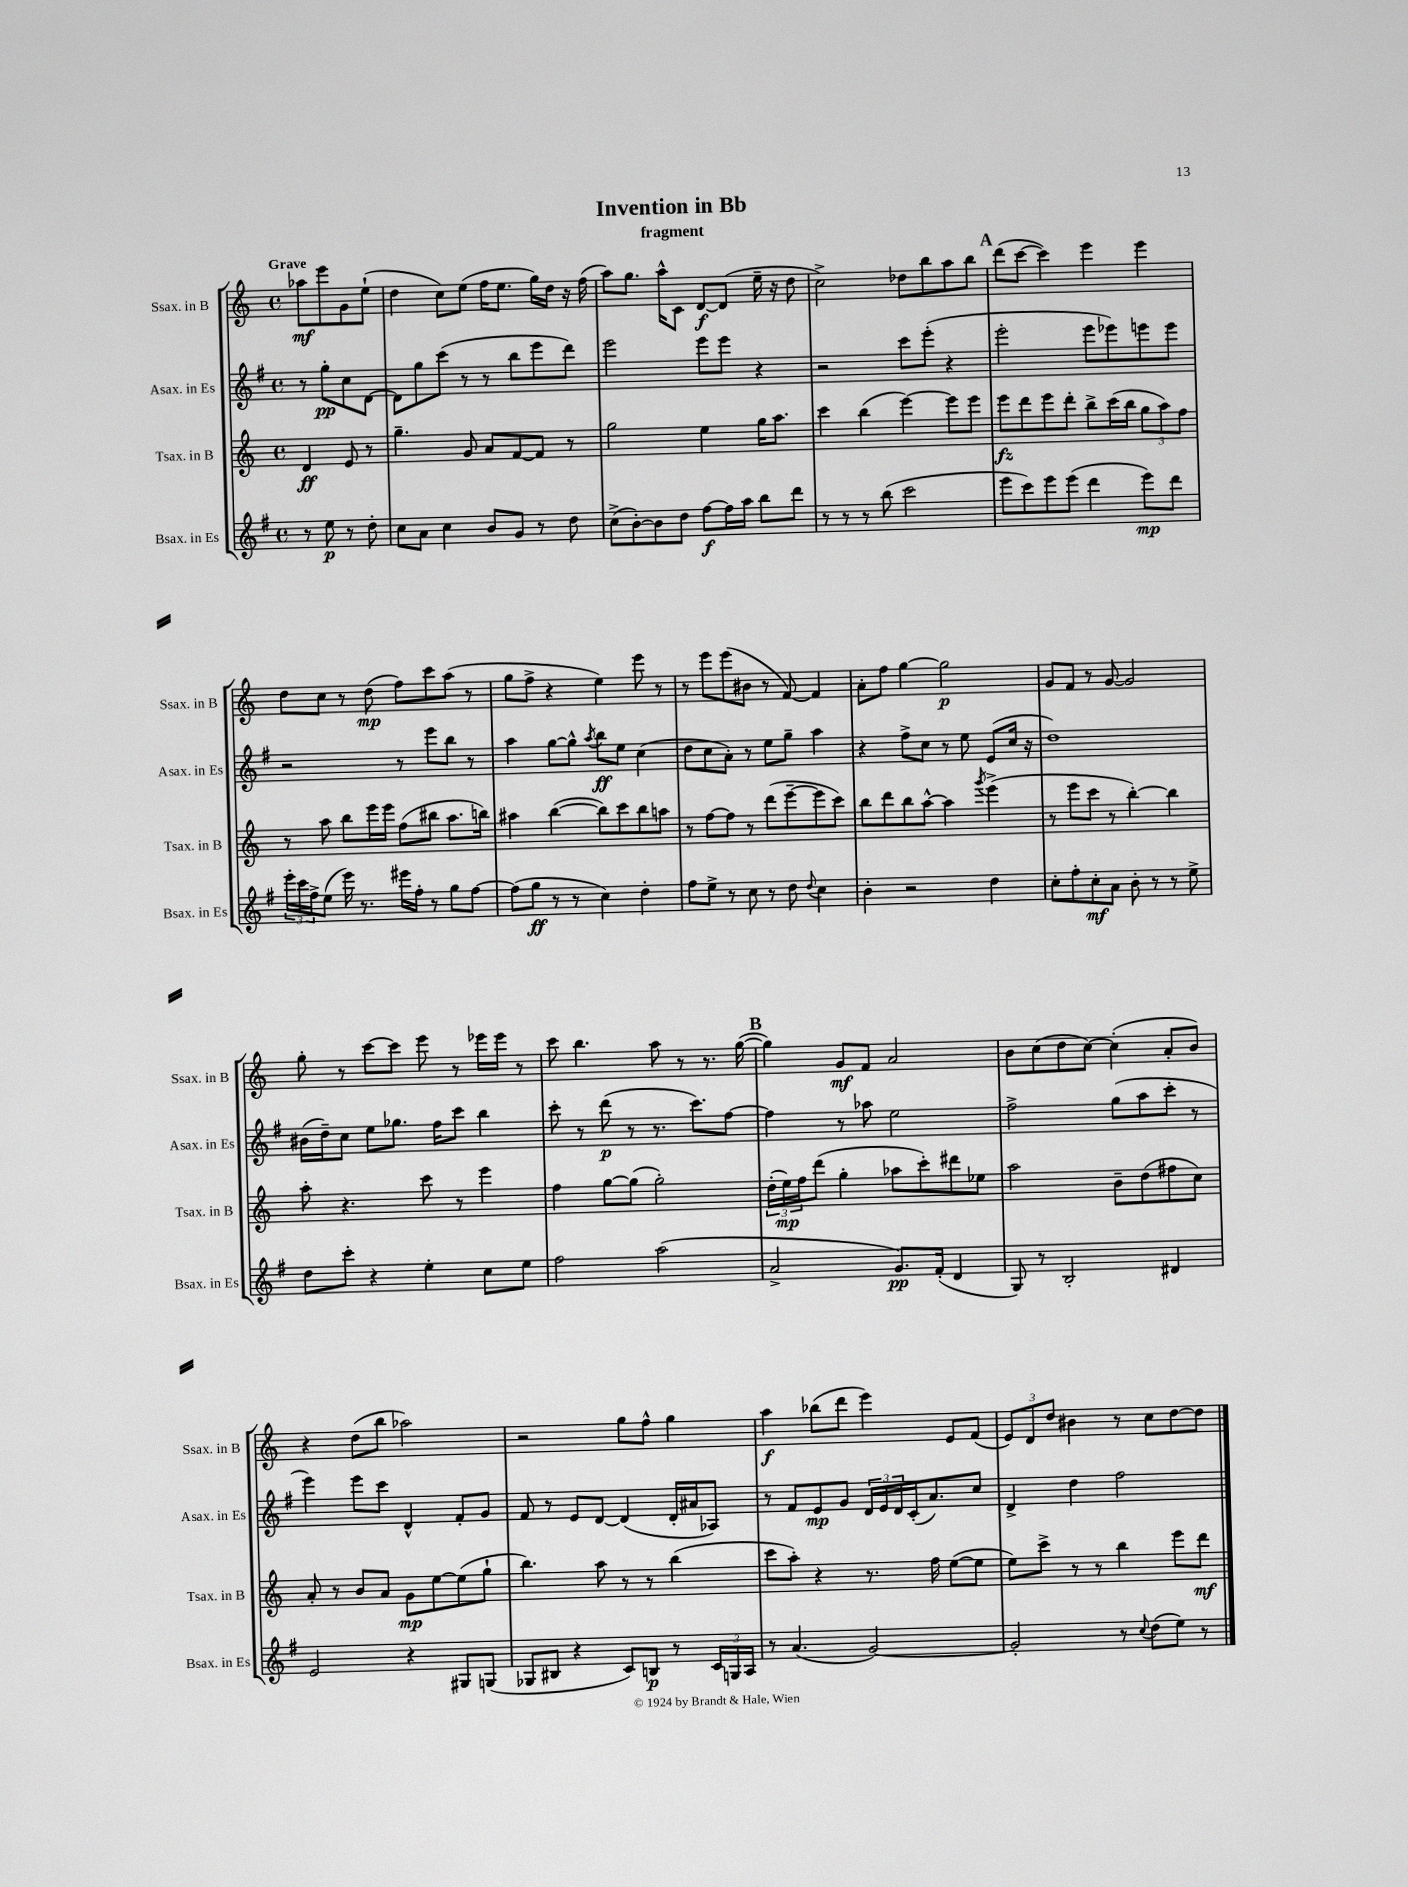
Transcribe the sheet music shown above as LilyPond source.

\header { title = "Invention in Bb" subtitle = "fragment" }
<<
\new StaffGroup <<
\new Staff = "s0" \with { instrumentName = "Ssax. in B" shortInstrumentName = "Ssax. in B" } {
    \clef treble \key c \major \defaultTimeSignature \time 4/4 \partial 2 \tempo "Grave"
    aes''8\mf e'''8 g'8 e''8-!( |
    d''4 c''8) e''8( f''16 e''8. g''16) d''16 r16 f''16( |
    a''8) g''8. a''16-^ c'8 d'8~\f d'8( e''16-- r16 d''8 |
    c''2->) des''8 b''8 a''8 b''8 |
    \mark \markup { \bold "A" } d'''8( c'''8~ c'''4) e'''4 e'''4 |
    d''8 c''8 r8 d''8\mp( f''8) c'''8 a''8( r8 |
    g''8 f''8-> r4 e''4) e'''8 r8 |
    r8 e'''8 e'''8( bis'8 r8 f'8~) f'4 |
    a'8-. f''8 g''4~ g''2\p |
    g'8 f'8 r8 g'8~ g'2 |
    g''8-. r8 c'''8~ c'''8 e'''8 r8 ees'''16 ees'''16 r8 |
    c'''8 b''4. a''8 r8 r8. g''16~( |
    \mark \markup { \bold "B" } g''4) g'8\mf f'8 a'2 |
    b'8 c''8( d''8 c''8~) c''4-.( a'8-. b'8) |
    r4 d''8( b''8 aes''2) |
    r2 g''8 f''8-^ g''4 |
    a''4\f bes''8( d'''8 e'''4) e'8 f'8( |
    \tuplet 3/2 { e'8) d'8 d''8 } bis'4 r8 c''8 d''8~ d''8 \bar "|." |
}
\new Staff = "s1" \with { instrumentName = "Asax. in Es" shortInstrumentName = "Asax. in Es" } {
    \clef treble \key g \major \defaultTimeSignature \time 4/4 \partial 2
    r8 g''8-.\pp c''8 d'8~ |
    d'8 g''8 c'''8( r8 r8 b''8 e'''8 d'''8) |
    e'''2 e'''8 e'''8 r4 |
    r2 c'''8 e'''8-.( r4 |
    \mark \markup { \bold "A" } e'''2-. e'''8 ees'''8) e'''8 e'''8 |
    r2 r8 e'''8 b''8 r8 |
    a''4 g''8~ g''8-^ \acciaccatura { a''8 } b''8\ff e''8 c''4( |
    d''8 c''8 a'8-.) r8 e''8 g''8-- a''4 |
    r4 fis''8-> c''8 r8 e''8 e'8( c''16 r16 |
    d''1) |
    bis'16( d''16--) c''8 e''8 ges''8. fis''16 c'''8 b''4 |
    c'''8-. r8 d'''8\p( r8 r8. c'''8.) fis''8~ |
    \mark \markup { \bold "B" } fis''4 r8 aes''8 e''2 |
    fis''2-> g''8( a''8 c'''8-. r8 |
    e'''4) e'''8 c'''8 d'4-^ fis'8-. g'8 |
    fis'8 r8 e'8 d'8~ d'4( d'16-. ais'16 aes8) |
    r8 fis'8 e'8\mp g'8 \tuplet 3/2 { d'16 e'16 d'16 } c'16-.( a'8.) c''8 |
    d'4-> d''4 fis''2 \bar "|." |
}
\new Staff = "s2" \with { instrumentName = "Tsax. in B" shortInstrumentName = "Tsax. in B" } {
    \clef treble \key c \major \defaultTimeSignature \time 4/4 \partial 2
    d'4\ff e'8 r8 |
    g''4.-- g'8 a'8 f'8~ f'8 r8 |
    g''2 e''4 g''16 a''8. |
    c'''4 b''4( e'''4~) e'''8 e'''8 |
    \mark \markup { \bold "A" } e'''8\fz d'''8 e'''8 d'''8-. b''8-> c'''16( b''16 \tuplet 3/2 { g''8 a''8) f''8 } |
    r8 a''8 b''8 e'''16 e'''16 f''8( bis''8 a''8. b''16) |
    ais''4 b''4~( b''8) c'''8 b''8 a''8 |
    r8 f''8~ f''8 r8 d'''8( e'''8~-- e'''8 c'''8) |
    b''8 d'''8 b''8 a''8~-^ a''4 \acciaccatura { g'''8 } e'''4->( |
    r8 e'''8 c'''8 r8 b''4~-.) b''4 |
    a''8-. r4. c'''8 r8 e'''4 |
    f''4 g''8~ g''8( g''2-.) |
    \mark \markup { \bold "B" } \tuplet 3/2 { d''16-.( e''16\mp) f''16 } d'''8( g''4-. aes''8 c'''8-.) dis'''8 ees''8 |
    a''2 b'8-- d''8( fis''8 c''8) |
    a'8-. r8 b'8 a'8 g'8\mp e''8~ e''8( g''8-! |
    b''4.) a''8 r8 r8 b''4( |
    c'''8 a''8-.) r4 r8. f''16 e''8~( e''8 |
    e''8) c'''8-> r8 r8 b''4 e'''8 d'''8\mf \bar "|." |
}
\new Staff = "s3" \with { instrumentName = "Bsax. in Es" shortInstrumentName = "Bsax. in Es" } {
    \clef treble \key g \major \defaultTimeSignature \time 4/4 \partial 2
    r8 e''8\p r8 d''8-. |
    c''8 a'8 c''4 b'8 g'8 r8 d''8 |
    c''8->( b'8~-.) b'8 d''8 fis''8~\f fis''16 a''16 b''8 d'''8 |
    r8 r8 r8 b''8( c'''2 |
    \mark \markup { \bold "A" } e'''8 c'''8) e'''8 e'''8( d'''4 e'''8\mp) d'''8 |
    \tuplet 3/2 { e'''16-. c'''16 fis''16-> } e''8( e'''16) r8. eis'''16 fis''16-. r8 g''8 fis''8~ |
    fis''8( g''8\ff r8 r8 c''4) d''4-. |
    fis''8 e''8-> r8 c''8 r8 d''8 \appoggiatura { d''8 } c''4 |
    b'4-. r2 d''4 |
    c''8-. fis''8-. c''8-.\mf a'8 b'8-. r8 r8 e''8-> |
    d''8 c'''8-. r4 e''4-. c''8 e''8 |
    fis''2 a''2( |
    \mark \markup { \bold "B" } a'2-> g'8.\pp) fis'16-.( d'4 |
    g8) r8 b2-. dis'4 |
    e'2 r4 gis8 g8( |
    ges8 bis8 r4 c'8) b8\p r8 \tuplet 3/2 { c'16 g16 a16 } |
    r8 a'4.( g'2~) |
    g'2-. r8 \appoggiatura { c''8 } d''8( e''8) r8 \bar "|." |
}
>>
>>
\layout { \context { \Score \remove "Bar_number_engraver" } }
